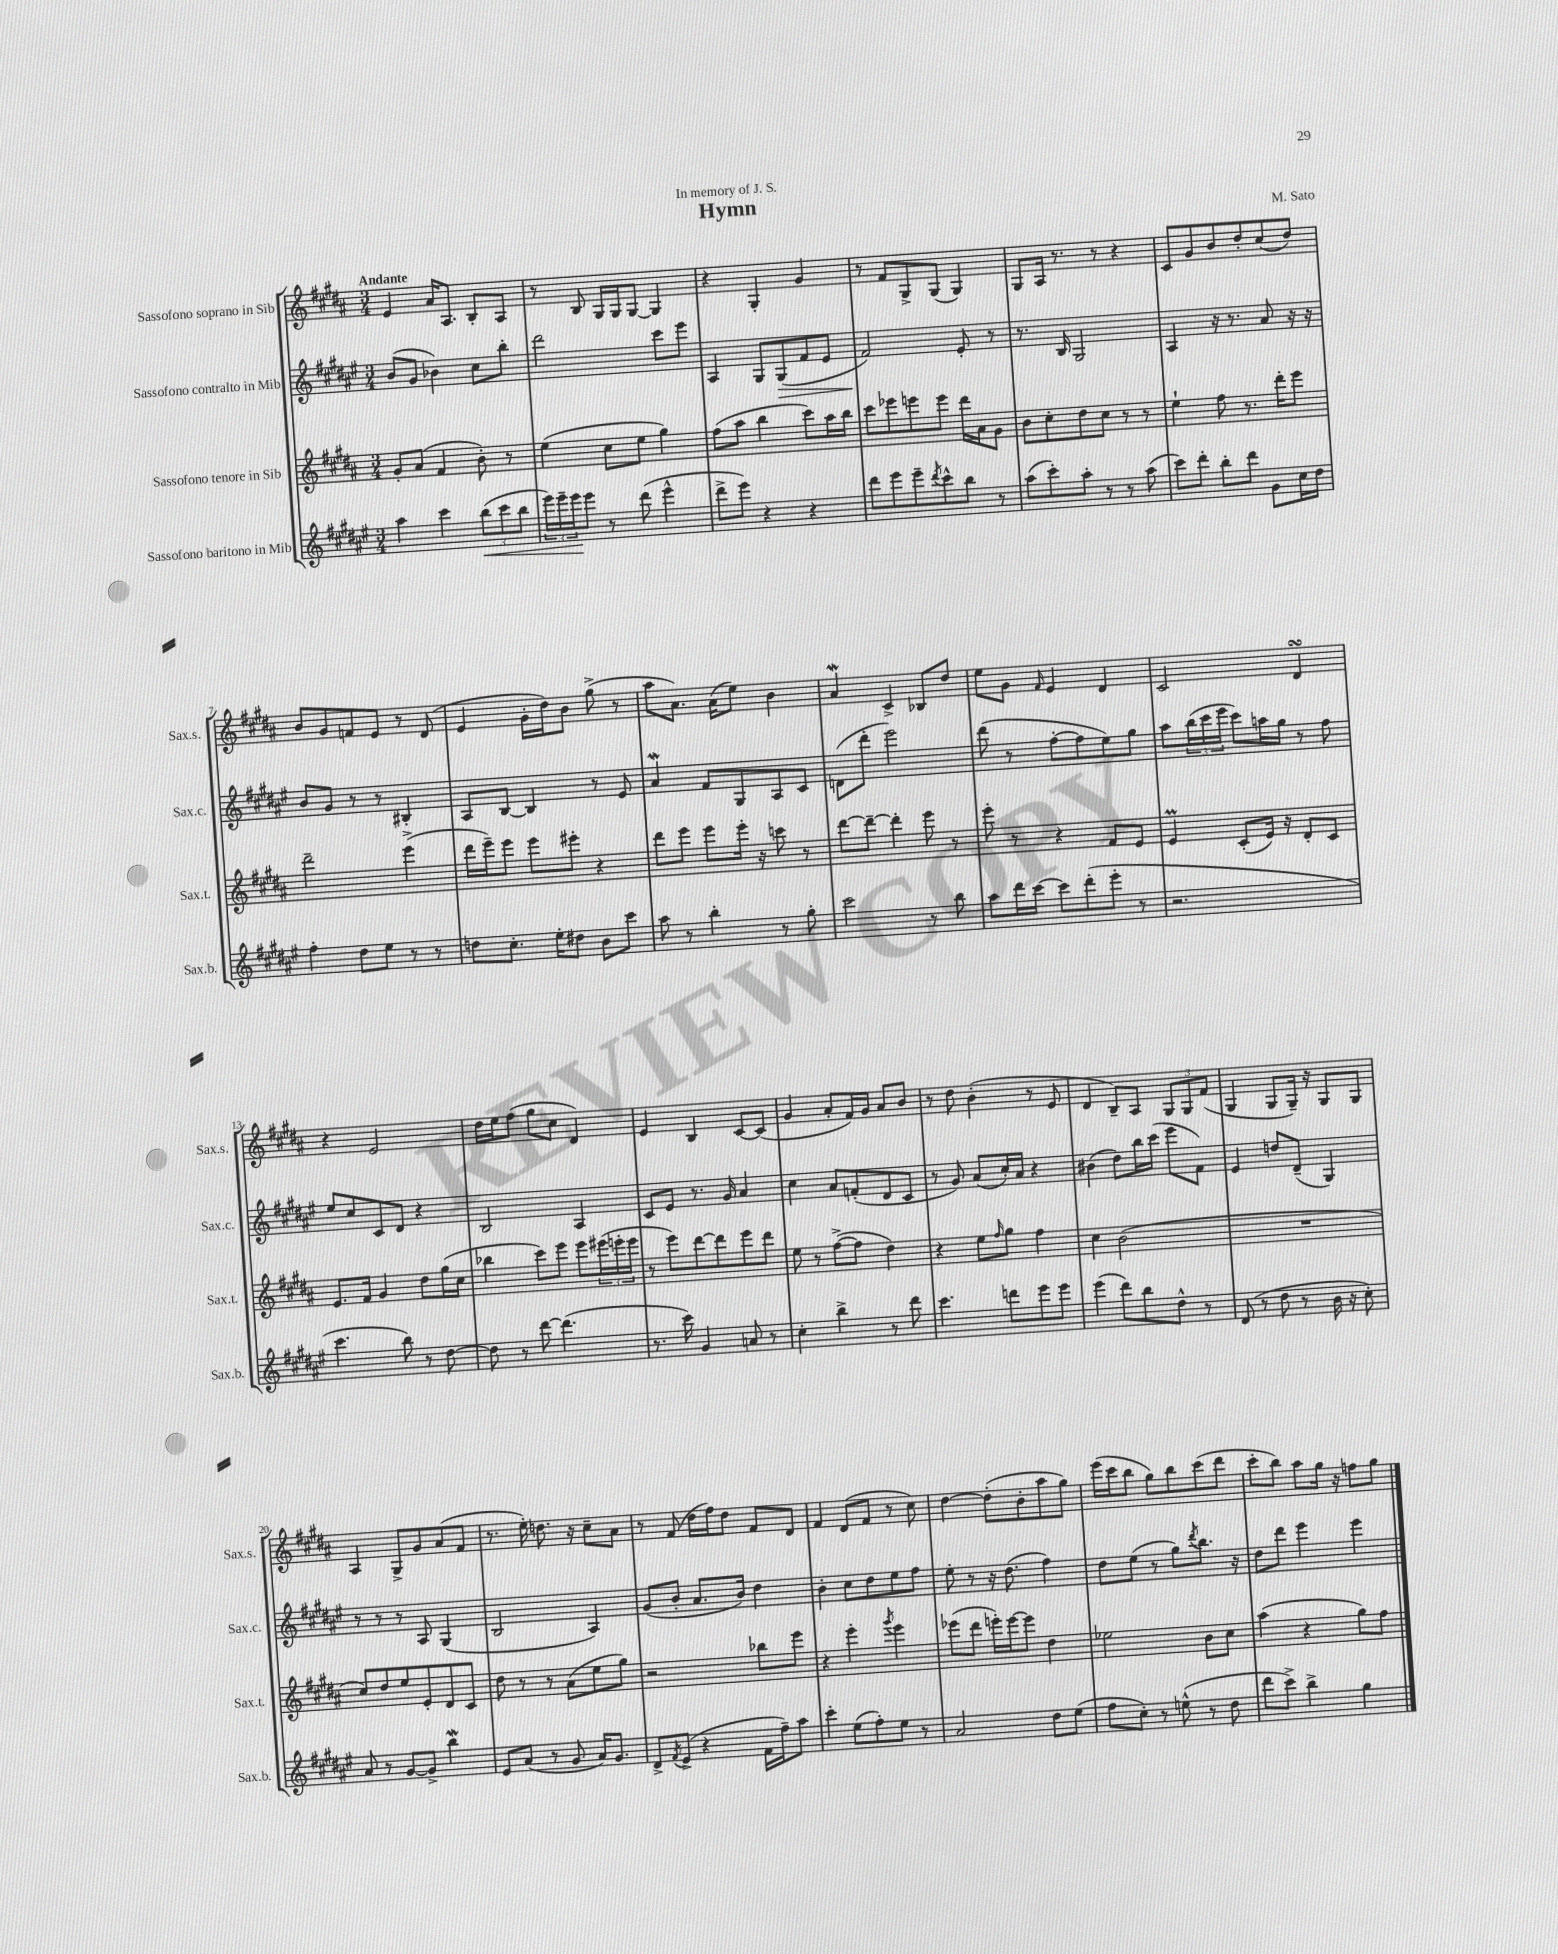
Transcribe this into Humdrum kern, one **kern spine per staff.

**kern	**kern	**kern	**kern
*staff4	*staff3	*staff2	*staff1
*clefG2	*clefG2	*clefG2	*clefG2
*k[f#c#g#d#a#e#]	*k[f#c#g#d#a#]	*k[f#c#g#d#a#e#]	*k[f#c#g#d#a#]
*M3/4	*M3/4	*M3/4	*M3/4
4aa#	8g#'	(8b	4e
.	(8a#	8g#	.
4ccc#	4f#	4b-)	16a#
.	.	.	8.A#
(12bb	8b')	8cc#	8B'
12ccc#	.	.	.
.	8r	8bb'	8A#
12bb	.	.	.
=	=	=	=
24eee#)	(4ee	2ddd#	8r
24eee#~	.	.	.
24eee#	.	.	.
8eee#	.	.	8B
8r	8cc#	.	16G#
.	.	.	16G#
(8ddd#	8ee	.	[8G#
4eee#^^	4gg#)	8ccc#	4G#]
.	.	8eee#	.
=	=	=	=
8ddd#^	(8ff#	4A#	4r
8eee#)	8aa#	.	.
4r	4bb	8G#	4G#'
.	.	(8G#	.
4r	8ccc#)	8f#	4g#
.	16aa#	8e#	.
.	16bb	.	.
=	=	=	=
8ddd#	8ccc#	2f#)	8r
8eee#	8eee-	.	8f#
8eee#~	8eee	.	8G#^
8qddd#	.	.	.
8ccc#^^	8eee	.	(8G#
8bb	16ddd#	8e#'	4G#)
.	16a#	.	.
8r	8g#	8r	.
=	=	=	=
(8aa#	8b	8.r	8G#
8ccc#')	8cc#'	.	16A#
.	.	16B	8.r
8aa#'	8dd#	2G#	.
8r	8cc#	.	8r
8r	8r	.	4r
(8aa#	8r	.	.
=	=	=	=
8ccc#)	4ee`	4A#	8c#
8ddd#'	.	.	8g#
8bb'	8ff#	16r	8b
.	.	8.r	.
8ddd#	8.r	.	8dd#'
8g#	.	8a#	(8cc#
.	16ddd#'	.	.
16cc#	8eee	16r	8dd#)
16dd#	.	16r	.
=	=	=	=
4ff#'	2ddd#~	8b	8b
.	.	8g#	8g#
8dd#	.	8r	8f
8ee#	.	8r	8e
8r	(4eee^	4B#'	8r
8r	.	.	(8d#
=	=	=	=
8dd	16ddd#	8A#	4e
.	16eee~)	.	.
8.cc#'	8eee	[8B	.
.	8eee	4B]	16g#'
16ee#'	.	.	16dd#)
8dd#	8eee#'	.	8b
8b	4r	8r	(8gg#^
8ccc#	.	8e#	8r
=	=	=	=
8aa#	8ddd#	4a#	8aa#
8r	8eee	.	8.a#)
4bb'	8eee	8f#	.
.	.	.	(16a#
.	16eee'	8G#	8ee)
.	16r	.	.
8r	8ccc	8A#	4b
8gg#'	8r	8c#	.
=	=	=	=
2ccc#	[8ddd#	(8d	4a#
.	8ddd#~_	8ddd#'	.
.	4ddd#']	2eee#)	4c#^
8r	8eee	.	8B-
8bb	8r	.	8dd#
=	=	=	=
8aa#	8eee'	(8ddd#	8ee
16ddd#	8r	8r	8g#
[16ccc#	.	.	.
.	.	.	16qqf#
8ccc#]	4r	[8ff#'	4e
(8ddd#'	.	8ff#]	.
8eee#'	8f#	8ee#)	4d#
8r	8e	8gg#	.
=	=	=	=
2.r	4e	8aa#	2c#
.	.	(24bb	.
.	.	24ccc#	.
.	.	24eee#	.
.	(8c#'	8ccc#)	.
.	16e)	16aa	.
.	16r	16gg#	.
.	8d#'	8r	4d#
.	8c#	8ff#	.
=	=	=	=
4.ccc#	8.e	8ee#	4r
.	.	8cc#	.
.	16f#	.	.
.	4g#	8c#	2e
8bb)	.	8d#	.
8r	8dd#	4r	.
[8dd#	(16gg#	.	.
.	16cc#	.	.
=	=	=	=
8dd#]	4bb-	2B	16dd#
.	.	.	16ee
8r	.	.	(8ff#
[8ddd#	8ccc#)	.	8gg#
(4.ddd#]	8eee	.	8cc#
.	8eee	4A#	4d#)
.	(24eee#	.	.
.	24eee'	.	.
.	24eee	.	.
=	=	=	=
8.r	8r	8c#	4e
.	8eee)	8e#	.
16ccc#)	.	.	.
4g#	[8ddd#	8.r	4B
.	8ddd#]	.	.
.	.	16g#	.
8a	8eee	4a#	[8c#
8r	8ddd#	.	(8c#]
=	=	=	=
4cc#'	8ee	4cc#	4g#
.	8r	.	.
4bb^	([8ff#^	8a#	8a#'
.	8ff#]	(8f'	16f#)
.	.	.	16g#
8r	4dd#)	8d#	8a#
8ddd#	.	8c#	8b
=	=	=	=
4.ccc#	4r	8r	8r
.	.	8g#)	8dd#
.	8ee	(8a#	(4b'
.	16qqff#	.	.
8ddd	8gg#	16cc#')	.
.	.	16a#	.
8eee#	4ff#	4r	8r
8eee#	.	.	8e
=	=	=	=
(4eee#	4cc#	(4b#	4d#
8ddd#)	(2b	8dd#)	8B~)
8bb	.	16bb	8A#
.	.	(16ccc#	.
8dd#^^	.	8eee#	12G#
.	.	.	12G#
8r	.	8f#)	.
.	.	.	(12f#
=	=	=	=
(8d#	2.r	4e#	4G#
8r	.	.	.
8dd#	.	8dd	8G#
8r	.	(8d#~	16G#~)
.	.	.	16r
16b	.	4G#)	8G#
16r	.	.	.
8cc#')	.	.	8G#
=	=	=	=
8a#	8cc#)	8r	4A#
8r	8dd#	8r	.
[8g#	8ee	8r	8G#^
8g#^]	8e'	8A#	8g#
4bb	8d#	(4G#	(8a#
.	8c#	.	8f#
=	=	=	=
8e#	8dd#	2B	8.r
(8a#	8r	.	.
.	.	.	16ee')
8r	8r	.	8.dd
8g#	(8a#	.	.
.	.	.	16r
16a#)	8ee	4A#)	8cc#~
8.g#	.	.	.
.	8gg#)	.	8a#
=	=	=	=
8d#^	2r	(8g#	8r
8qf#	.	.	.
(8e#^	.	8b'	(8f#
4r	.	8.a#	16dd#
.	.	.	16ff#)
.	.	.	8dd#
.	.	16b)	.
16f#	8bb-	4dd#	8f#
16ff#~)	.	.	.
8aa#	8eee	.	8d#
=	=	=	=
4ccc#'	4r	4b'	4f#
(8ee#	4eee'	8cc#	(8d#
8ff#')	.	8dd#	8f#
.	8qggg#	.	.
8ee#	4eee	8ee#	8r
8r	.	8ff#	8cc#)
=	=	=	=
2a#	(8eee-	8ee#'	[4dd#
.	8ddd#	8r	.
.	16eee')	16r	(8dd#']
.	[16eee	(8.dd#	.
.	8eee]	.	8b'
8dd#	4dd#	4ff#)	8aa#
(8ee#	.	.	8gg#)
=	=	=	=
8ff#	2ee-	8dd#	(16eee
.	.	.	16ccc#
8cc#')	.	(8ee#	8bb
8r	.	8r	8gg#)
(8ee^^	.	8gg#)	8bb
.	.	8qddd#	.
8r	8b	8.bb	(8ccc#
8dd#	8cc#	.	8ddd#
.	.	16r	.
=	=	=	=
8ddd#	(4aa#	8dd#	8ccc#'
8ccc#^)	.	8ddd#	8bb)
4bb^	4r	4eee#	8aa#
.	.	.	16gg#
.	.	.	16r
4gg#	8gg#)	4eee#	8ff
.	8ff#	.	8gg#
==	==	==	==
*-	*-	*-	*-
